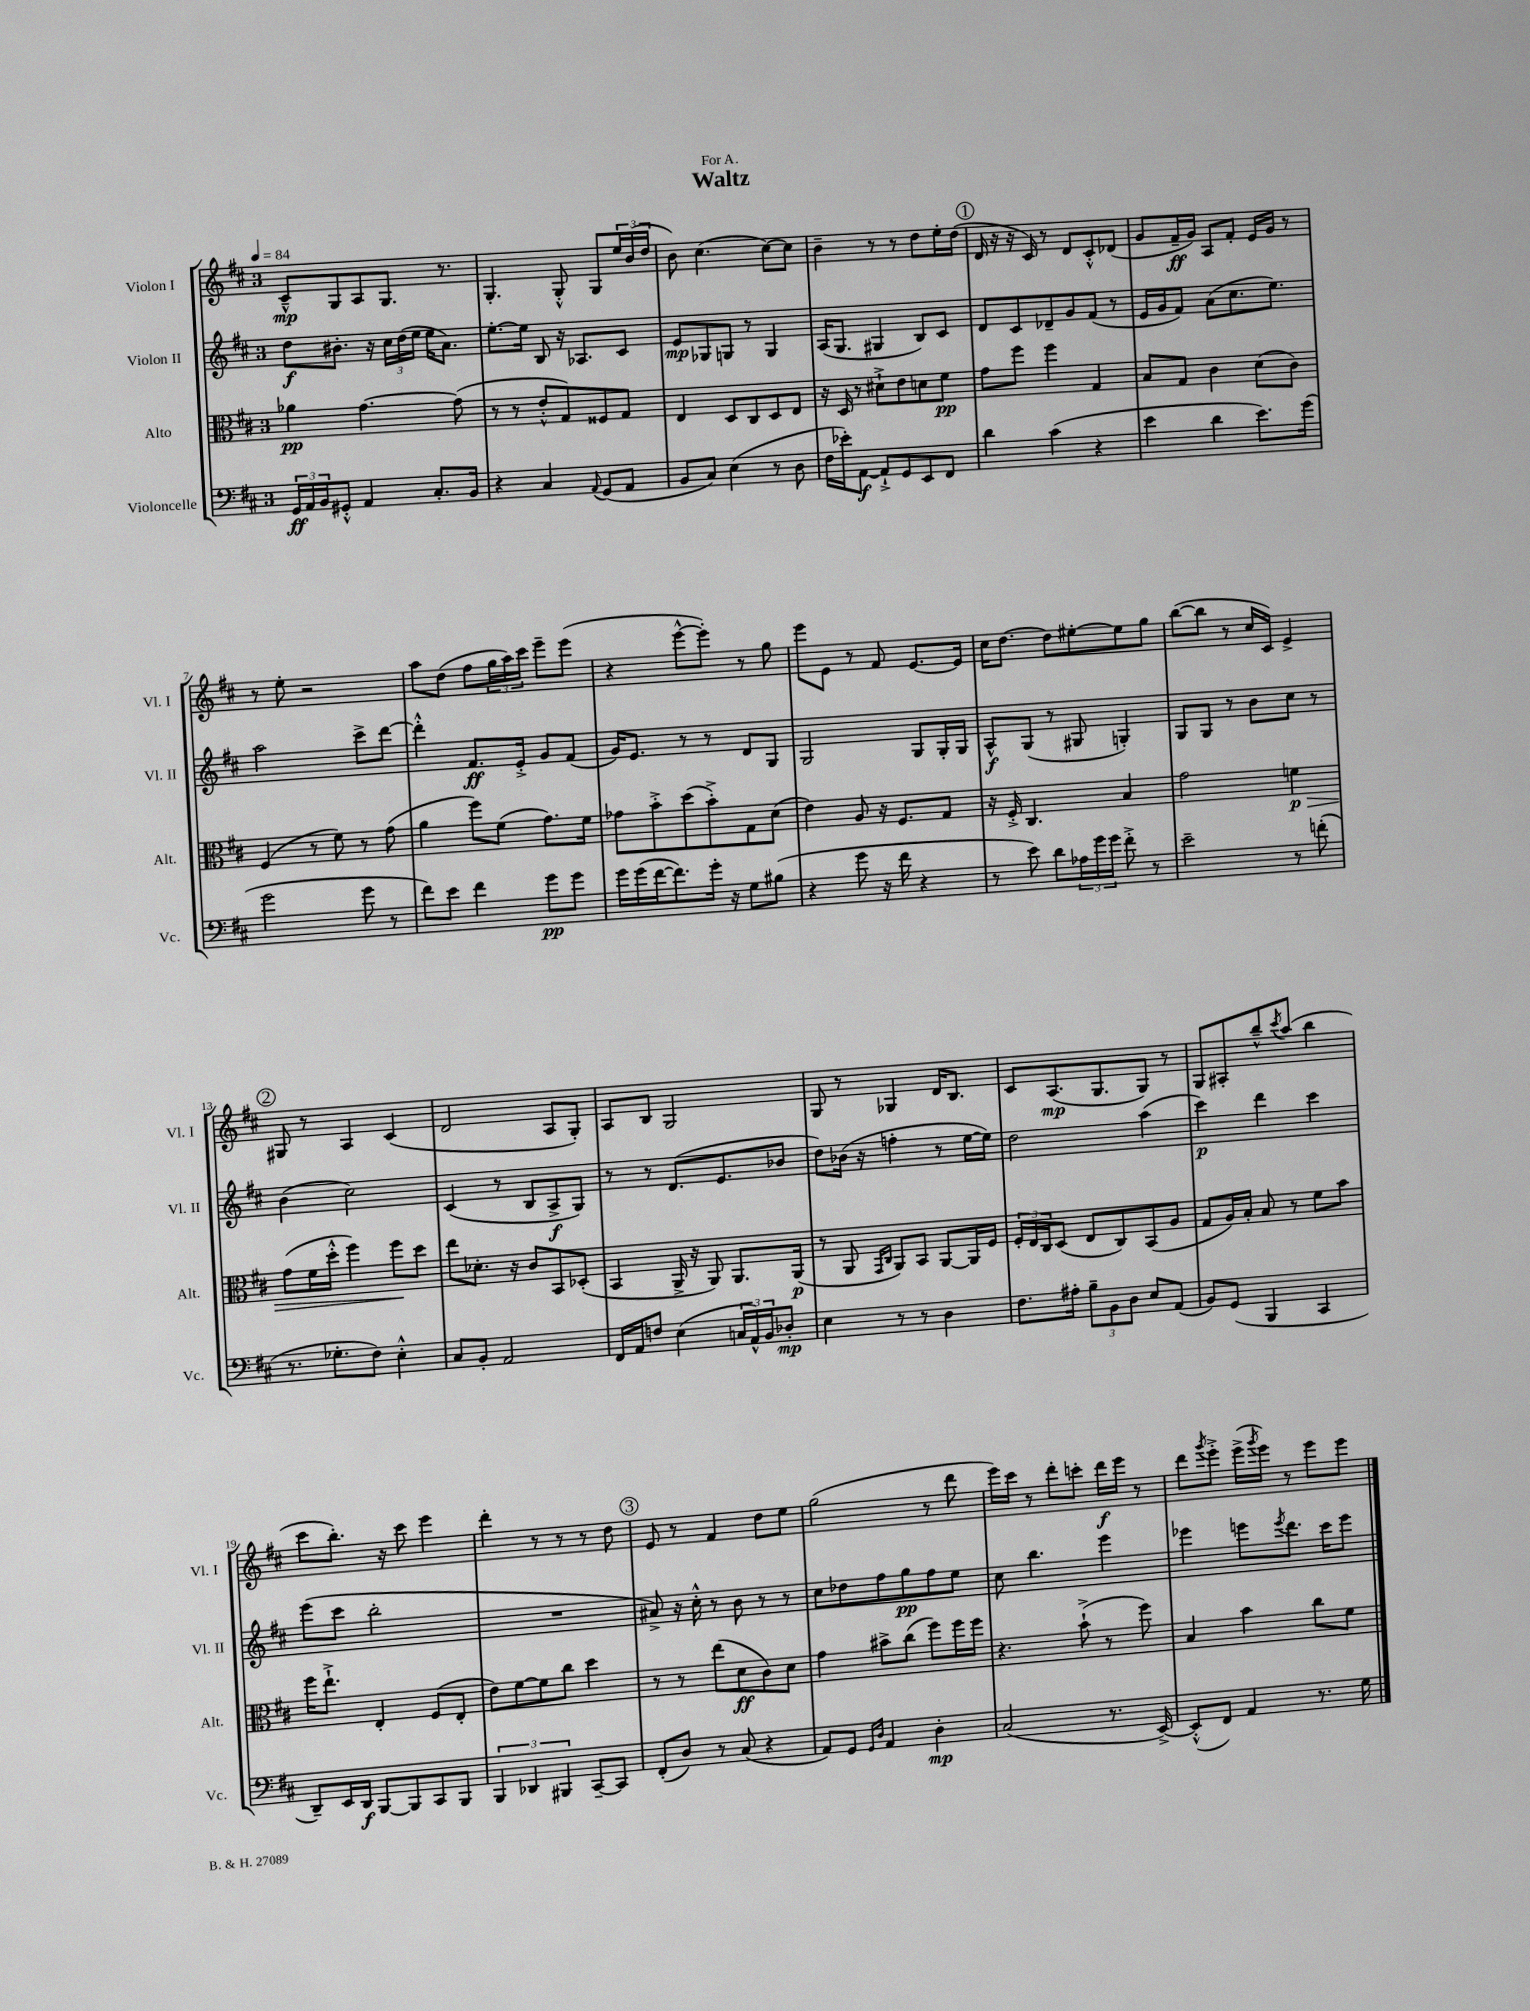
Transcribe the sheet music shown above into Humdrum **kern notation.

**kern	**dynam	**kern	**dynam	**kern	**dynam	**kern	**dynam
*part4	*part4	*part3	*part3	*part2	*part2	*part1	*part1
*staff4	*staff4	*staff3	*staff3	*staff2	*staff2	*staff1	*staff1
*I"Violoncelle	*	*I"Alto	*	*I"Violon II	*	*I"Violon I	*
*I'Vc.	*	*I'Alt.	*	*I'Vl. II	*	*I'Vl. I	*
*clefF4	*	*clefC3	*	*clefG2	*	*clefG2	*
*k[f#c#]	*	*k[f#c#]	*	*k[f#c#]	*	*k[f#c#]	*
*M3/4	*	*M3/4	*	*M3/4	*	*M3/4	*
*MM84	*	*MM84	*	*MM84	*	*MM84	*
=1	=1	=1	=1	=1	=1	=1	=1
24GG/LL	ff	4a-X\	pp	8dd\L	f	8c#~^^/L	mp
24AA/	.	.	.	.	.	.	.
24BB/J	.	.	.	.	.	.	.
8GG#X'^^/J	.	.	.	8.b#X'\J	.	8G/	.
4AA/	.	[4.g\	.	.	.	8A/	.
.	.	.	.	16r	.	.	.
.	.	.	.	24cc#\LL	.	8.G/J	.
.	.	.	.	(24dd\	.	.	.
.	.	.	.	24ee\JJ	.	.	.
8.C#'/L	.	.	.	16ee\KL	.	.	.
.	.	.	.	8.a\J)	.	8.r	.
.	.	(8g\]	.	.	.	.	.
16BB/Jk	.	.	.	.	.	.	.
=2	=2	=2	=2	=2	=2	=2	=2
4r	.	8r	.	[8.ee'\L	.	4.G'/	.
.	.	8r	.	.	.	.	.
.	.	.	.	16ee\Jk]	.	.	.
4C#/	.	8e'^^/L	.	8B/	.	.	.
.	.	8G/)	.	16r	.	8G'^^/	.
.	.	.	.	8.A-X/L	.	.	.
8qqAA/	.	.	.	.	.	.	.
(8GG/L	.	8F##X/	.	.	.	8G/L	.
8AA/J	.	8G/J	.	8c#/J	.	24ee/L	.
.	.	.	.	.	.	(24b/	.
.	.	.	.	.	.	24dd/JJ	.
=3	=3	=3	=3	=3	=3	=3	=3
8BB/L	.	4E/	.	8e/L	mp	8b\)	.
8C#/J)	.	.	.	8G-X/	.	(4.cc#\	.
(4E\	.	8D/L	.	8Gn/J	.	.	.
.	.	8C#/	.	8r	.	.	.
8r	.	8D/	.	4G/	.	[8cc#\L)	.
8D\	.	8E/J	.	.	.	8cc#\J]	.
=4	=4	=4	=4	=4	=4	=4	=4
16F#\LL	.	16r	.	(16A/KL	.	4b~\	.
16e-X'\J)	.	16D/	.	8.G/J	.	.	.
[8AA\J	f	8r	.	.	.	.	.
8AA`^/L]	.	8d#X`^\L	.	4G#X/	.	8r	.
8GG/	.	8e\	.	.	.	8r	.
8EE/	.	8dn\	.	8B/L)	.	8dd\L	.
8FF#/J	.	8f#\J	pp	8c#/J	.	16ee'\L	.
.	.	.	.	.	.	(16dd\JJ	.
!!LO:REH:place=s1:t=1
=5	=5	=5	=5	=5	=5	=5	=5
4d\	.	8g\L	.	8d/L	.	16d/	.
.	.	.	.	.	.	16r	.
.	.	8ff#\J	.	8c#/	.	16r	.
.	.	.	.	.	.	16c#/)	.
(4c#\	.	4ff#\	.	8d-X~/	.	8r	.
.	.	.	.	8g/	.	8d/L	.
4r	.	4G/	.	(8f#/J	.	8c#'^^/	.
.	.	.	.	8r	.	(8d-X/J	.
=6	=6	=6	=6	=6	=6	=6	=6
4e\	.	8B/L	.	16e/LL	.	8g/L	.
.	.	.	.	16g/J	.	.	.
.	.	8G/J	.	8f#/J)	.	16f#~/L	ff
.	.	.	.	.	.	16g/JJ)	.
4d\	.	4c#\	.	(8a\L	.	8A/L	.
.	.	.	.	8.cc#\	.	8f#'/J	.
8.e\L)	.	(8d\L	.	.	.	16e/LL	.
.	.	.	.	8.ee\J)	.	16g/JJ	.
.	.	8c#\J)	.	.	.	8r	.
(16g\Jk	.	.	.	.	.	.	.
!!LO:LB:g=z
=7	=7	=7	=7	=7	=7	=7	=7
2g\	.	(4F#/	.	2aa\	.	8r	.
.	.	.	.	.	.	8ee'\	.
.	.	8r	.	.	.	2r	.
.	.	8f#\)	.	.	.	.	.
8g\	.	8r	.	8ccc#^\L	.	.	.
8r	.	(8g\	.	[8ddd\J	.	.	.
=8	=8	=8	=8	=8	=8	=8	=8
8f#\L)	.	4a\	.	4ddd'^^\]	.	8aa\L	.
8e\J	.	.	.	.	.	(8dd\J	.
4f#\	.	8ff#\L)	.	8.f#/L	ff	8ff#\L	.
.	.	(8f#\J	.	.	.	24gg\L	.
.	.	.	.	.	.	24aa\)	.
.	.	.	.	16e'^/Jk	.	.	.
.	.	.	.	.	.	24ccc#\JJ	.
8g\L	pp	8.g\L)	.	8g/L	.	8eee~\L	.
8g\J	.	.	.	(8f#/J	.	(8eee\J	.
.	.	16f#\Jk	.	.	.	.	.
=9	=9	=9	=9	=9	=9	=9	=9
16g\LL	.	8g-X\L	.	16g/KL)	.	4r	.
(16g\	.	.	.	8.e/J	.	.	.
[16f#\J	.	8b'^\	.	.	.	.	.
8.f#\])	.	.	.	.	.	.	.
.	.	(8dd\	.	8r	.	[8eee^^\L	.
16g'\Jk	.	8b'^\)	.	8r	.	8eee'\J])	.
16r	.	.	.	.	.	.	.
8G\L	.	8G\	.	8d/L	.	8r	.
(8B#X\J	.	(8d\J	.	8G/J	.	8gg\	.
=10	=10	=10	=10	=10	=10	=10	=10
4r	.	4e\)	.	2G/	.	8eee\L	.
.	.	.	.	.	.	8e\J	.
8g\	.	8A/	.	.	.	8r	.
16r	.	16r	.	.	.	8f#/	.
16f#\	.	8.F#/L	.	.	.	.	.
4r	.	.	.	8G/L	.	[8.e/L	.
.	.	8G/J	.	16G'/L	.	.	.
.	.	.	.	16G/JJ	.	16e/Jk]	.
=11	=11	=11	=11	=11	=11	=11	=11
8r	.	16r	.	8A^^/L	f	16cc#\KL	.
.	.	16F#'^/	.	.	.	[8.dd\J	.
8e\)	.	4.C#/	.	(8G/J	.	.	.
8d\L	.	.	.	8r	.	8dd\L]	.
24A-X\L	.	.	.	8G#X/	.	[8ee#X'\	.
24g\	.	.	.	.	.	.	.
24g\JJ	.	.	.	.	.	.	.
8f#'^\	.	4B/	.	4Gn'/)	.	8ee#\]	.
8r	.	.	.	.	.	8gg\J	.
=12	=12	=12	=12	=12	=12	=12	=12
2e~\	.	2g\	.	8G/L	.	([8bb\L	.
.	.	.	.	8G/J	.	8bb\J]	.
.	.	.	.	8r	.	8r	.
.	.	.	.	8b\L	.	16cc#/LL	.
.	.	.	.	.	.	16c#/JJ)	.
!	!	!	!LO:HP:b	!	!	!	!
8r	.	4fn\	> p	8cc#\J	.	4e^/	.
(8fn'\	.	.	.	8r	.	.	.
!!LO:LB:g=z
!!LO:REH:place=s1:t=2
=13	=13	=13	=13	=13	=13	=13	=13
8.r	.	(8g\L	.	(4b\	.	8G#X/	.
.	.	16f#\L	.	.	.	8r	.
8.G-X'\L	.	16dd'^^\JJ	.	.	.	.	.
.	.	4ff#\)	.	2cc#\)	.	4A/	.
8F#\J)	.	.	.	.	.	.	.
4E'^^\	.	8ff#\L	.	.	.	(4c#/	.
.	.	8dd\J	]	.	.	.	.
=14	=14	=14	=14	=14	=14	=14	=14
8C#/L	.	8ee\L	.	(4c#/	.	2d/	.
8BB'/J	.	8.d-X'\J	.	.	.	.	.
2AA/	.	.	.	8r	.	.	.
.	.	16r	.	.	.	.	.
.	.	8c#/L	.	8B/L	.	.	.
.	.	8BB/	.	8A^/	f	8A/L	.
.	.	(8D-X'/J	.	8G/J)	.	8G'/J)	.
=15	=15	=15	=15	=15	=15	=15	=15
16FF#/LL	.	4BB/	.	8r	.	8A/L	.
16AA/J	.	.	.	.	.	.	.
8Fn/J	.	.	.	8r	.	8B/J	.
(4E\	.	16AA^/	.	(8.d/L	.	2G/	.
.	.	16r	.	.	.	.	.
.	.	8AA/)	.	.	.	.	.
.	.	.	.	8.e/	.	.	.
24Cn/LL	.	8.AA/L	.	.	.	.	.
24AA^^/)	.	.	.	.	.	.	.
24BB/J	.	.	.	.	.	.	.
8D-X'/J	mp	.	.	8b-X/J	.	.	.
.	.	(16AA/Jk	p	.	.	.	.
=16	=16	=16	=16	=16	=16	=16	=16
4E\	.	8r	.	8dd\L)	.	8G/	.
.	.	8AA/	.	(16b-X\Jk	.	8r	.
.	.	.	.	16r	.	.	.
.	.	16qqGG/LL	.	.	.	.	.
.	.	16qqC#/JJ	.	.	.	.	.
8r	.	8AA/L)	.	4ffn'\	.	4G-X/	.
8r	.	8BB/J	.	.	.	.	.
4D\	.	[8AA/L	.	8r	.	16d/KL	.
.	.	.	.	.	.	8.B/J	.
.	.	16AA/L]	.	[16ee\LL	.	.	.
.	.	16F#/JJ	.	16ee\JJ])	.	.	.
=17	=17	=17	=17	=17	=17	=17	=17
8.F#\L	.	24F#'/LL	.	2dd\	.	8c#/L	.
.	.	24E/	.	.	.	.	.
.	.	24C#/J	.	.	.	.	.
.	.	(8D/J	.	.	.	(8.A/	mp
16A#X'\Jk	.	.	.	.	.	.	.
12B~\L	.	8E/L	.	.	.	.	.
.	.	.	.	.	.	8.G/	.
12BB\	.	.	.	.	.	.	.
.	.	8C#/)	.	.	.	.	.
12D\J	.	.	.	.	.	.	.
8E/L	.	(8BB/	.	(4aa\	.	8G/J)	.
(8AA/J	.	8A/J	.	.	.	8r	.
=18	=18	=18	=18	=18	=18	=18	=18
8BB/L)	.	8G/L	.	4ccc#\)	p	8G/L	.
(8GG/J	.	16A/L)	.	.	.	8A#X'/	.
.	.	16B'/JJ	.	.	.	.	.
4BBB/	.	8B/	.	4ddd\	.	8bb~^^/	.
.	.	.	.	.	.	8qccc#/	.
.	.	8r	.	.	.	(8aa/J	.
4CC#/	.	8f#\L	.	4ccc#\	.	4bb\	.
.	.	8b\J	.	.	.	.	.
!!LO:LB:g=z
=19	=19	=19	=19	=19	=19	=19	=19
8DD~/L)	.	16ff#\KL	.	(8eee\L	.	8ccc#\L	.
.	.	8.ee`^\J	.	.	.	.	.
16EE/L	.	.	.	8ccc#\J	.	8.bb'\J)	.
16DD/JJ	f	.	.	.	.	.	.
[8BBB/L	.	4E'/	.	2bb'\	.	.	.
.	.	.	.	.	.	16r	.
8BBB/]	.	.	.	.	.	8ccc#\	.
8CC#/	.	(8F#/L	.	.	.	4eee\	.
8BBB/J	.	8E'/J	.	.	.	.	.
=20	=20	=20	=20	=20	=20	=20	=20
6BBB/	.	8e\L)	.	2.r	.	4ddd'\	.
.	.	[8f#\	.	.	.	.	.
6DD-X/	.	.	.	.	.	.	.
.	.	8f#\]	.	.	.	8r	.
6BBB#X/	.	.	.	.	.	.	.
.	.	8cc#\J	.	.	.	8r	.
[8CC#~/L	.	4dd\	.	.	.	8r	.
8CC#/J]	.	.	.	.	.	8dd\	.
!!LO:REH:place=s1:t=3
=21	=21	=21	=21	=21	=21	=21	=21
(8FF#'/L	.	8r	.	8a#X^/)	.	8e/	.
8D/J)	.	8r	.	16r	.	8r	.
.	.	.	.	16cc#'^^\	.	.	.
8r	.	(8ee\L	.	8r	.	4f#/	.
(8C#/	.	8d\	ff	8b\	.	.	.
4r	.	8c#\)	.	8r	.	8dd\L	.
.	.	8d\J	.	8r	.	8ee\J	.
=22	=22	=22	=22	=22	=22	=22	=22
8AA/L)	.	4g\	.	8cc#\L	.	(2gg\	.
8GG/J	.	.	.	8dd-X\	.	.	.
16qqGG/LL	.	.	.	.	.	.	.
16qqD/JJ	.	.	.	.	.	.	.
4AA/	.	8b#X^\L	.	8ff#\	.	.	.
.	.	(8cc#\J	.	8gg\	pp	.	.
4D'\	mp	8ff#\L)	.	8ff#\	.	8r	.
.	.	16ff#\L	.	8ee\J	.	8ddd\	.
.	.	16ff#\JJ	.	.	.	.	.
=23	=23	=23	=23	=23	=23	=23	=23
(2C#/	.	4.r	.	8cc#\	.	16eee\LL)	.
.	.	.	.	.	.	16ccc#\JJ	.
.	.	.	.	4.bb\	.	8r	.
.	.	.	.	.	.	8ddd'\L	.
.	.	(8b`^\	.	.	.	8cccn'\J	.
8.r	.	8r	.	4eee\	.	16ddd\LL	f
.	.	.	.	.	.	16eee\JJ	.
.	.	8ff#\)	.	.	.	8r	.
[16EE^/)	.	.	.	.	.	.	.
=24	=24	=24	=24	=24	=24	=24	=24
(8EE'^^/L]	.	4B/	.	4eee-X\	.	8ddd\L	.
.	.	.	.	.	.	8qggg/	.
8FF#/J)	.	.	.	.	.	8eee'^\J	.
4AA/	.	4b\	.	8eeen\L	.	(16eee^\LL	.
.	.	.	.	.	.	8qggg/	.
.	.	.	.	.	.	16eee\JJ)	.
.	.	.	.	8qeee/	.	.	.
.	.	.	.	8.ddd\J	.	8r	.
8.r	.	8cc#\L	.	.	.	8eee\L	.
.	.	.	.	16ccc#\KL	.	.	.
.	.	8f#\J	.	8eee\J	.	8eee\J	.
16G\	.	.	.	.	.	.	.
==	==	==	==	==	==	==	==
*-	*-	*-	*-	*-	*-	*-	*-
